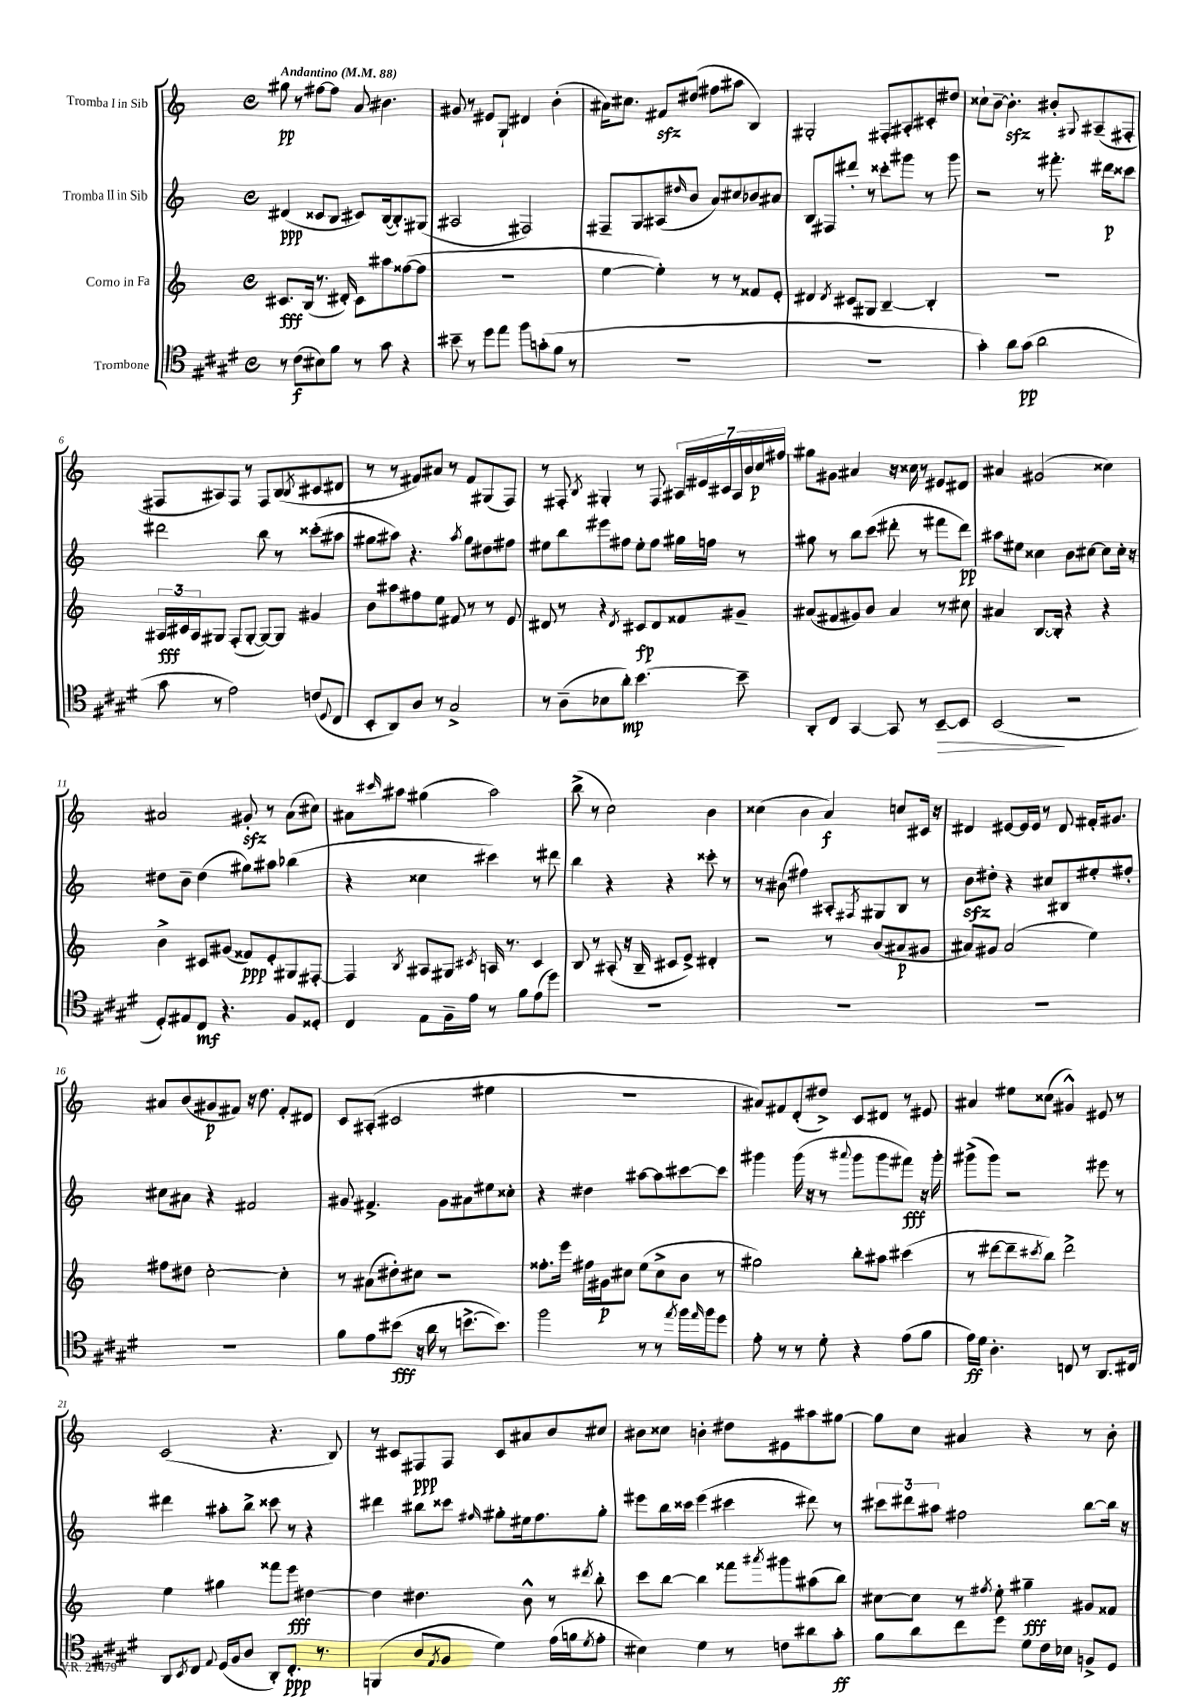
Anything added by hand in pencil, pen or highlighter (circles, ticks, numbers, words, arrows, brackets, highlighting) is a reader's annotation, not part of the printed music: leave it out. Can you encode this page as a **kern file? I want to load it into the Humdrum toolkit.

**kern	**kern	**kern	**kern
*staff4	*staff3	*staff2	*staff1
*clefC4	*clefG2	*clefG2	*clefG2
*k[f#c#g#d#]	*k[]	*k[]	*k[]
*M4/4	*M4/4	*M4/4	*M4/4
*met(c)	*met(c)	*met(c)	*met(c)
*MM88	*MM88	*MM88	*MM88
8r	8.c#	(4d#	8gg#
(8c#	.	.	8r
.	(16B	.	.
8B#)	8.r	8c##	[8ff#
8f#	.	8B	8ff#]
.	16d#')	.	.
8r	8c#	8c#)	8a
8g#	8aa#	([16B	4.b#
.	.	8.B'])	.
4r	([8ff##	.	.
.	8ff##]	(8G#	.
=	=	=	=
8b#~	1r	2A#	8g#
8r	.	.	8r
8dd#	.	.	8e#
8ee	.	.	8G`
8ff#	.	2F#)	4d#
(8g'	.	.	.
8f#	.	.	(4b'
8r	.	.	.
=	=	=	=
1r	[4ee	8F#~	16a#)
.	.	.	8.cc#
.	.	8G	.
.	4ee'])	(8A#	8f#
.	.	16qqdd#	.
.	.	8b	(8dd#
.	8r	8a)	8ff#
.	8r	8cc#	8aa#
.	8f##	8b-	4B)
.	8e'	8a#	.
=	=	=	=
1r	4d#	8B	2G#'
.	.	8F#	.
.	8qd#	.	.
.	8c#	8ddd#'	.
.	8G#	8r	.
.	[4B~	8ccc##'	8F#'
.	.	8ggg#	8A#'
.	4B']	8r	8c#'
.	.	8ggg#	8dd#
=	=	=	=
4g#')	1r	2r	8cc##`
.	.	.	[8b~
8a	.	.	4.b']
(8g#	.	.	.
2a	.	8r	.
.	.	8.fff#'	8b#'
.	.	.	8qqG#
.	.	.	(8A#~
.	.	16ddd#	.
.	.	8ccc##	8F#'
=	=	=	=
8g#	24A#	2ddd#	8F#
.	24c#	.	.
.	24A#	.	.
8r	8G#	.	8A#)
2e)	(8F'	.	8F#
.	[8G#'	.	8r
.	8G#_)	8bb	8F#
.	8G#]	8r	(8B
.	.	.	8qB
(8c	4g#	(8ccc##'	8c#
8qqD#	.	.	.
8C#	.	8aa#	8d#
=	=	=	=
8BB'	8b	8gg#	8r
8AA)	8aa#	8aa#)	8r
8A	8ff#	4.r	8f#)
8r	8ee	.	8a#
2G#^	8f#	.	8r
.	.	8qaa#	.
.	8r	8gg#	8f#
.	8r	8dd#	(8G#
.	8e	8ff#	8F)
=	=	=	=
8r	8d#	8ee#	8r
(8A~	8r	8bb	8F#'
.	.	.	8qB
8B-	4r	8eee#	4G#'
8a')	.	8ff#	.
.	8qd#	.	.
[4.b	8c#	8ee#'	8r
.	8d#	8ff#	8F#
.	8f##	16gg#	28A#
.	.	.	28e#
.	.	16ff	.
.	.	.	28c#
.	.	.	28A#
8b~]	8g#~	8r	.
.	.	.	28b
.	.	.	28cc
.	.	.	28ff#
=	=	=	=
8AA'	(8a#	8gg#	8gg#
8C#	8f#	8r	8g#
[4GG#	8g#)	8bb	4a#
.	8b	(8ccc	.
8GG#]	4a#	8ddd#'	16r
.	.	.	16cc##
8r	.	8r	8r
[8BB~	8r	8fff#	8e#
8BB]	8cc#	8ddd#)	8d#
=	=	=	=
(2BB	4a#	8aa#	4a#
.	.	8ee#	.
.	[8.B	4cc##	(2g#
.	16B']	.	.
2r	4r	8b	.
.	.	[8cc#	.
.	4r	8cc#]	4cc##)
.	.	16cc#'	.
.	.	16r	.
=	=	=	=
8D#')	4b^	8dd#	2a#
8E#	.	8b~	.
8C#	8c#	(4dd#	.
4.r	(8g#	.	.
.	8f##)	8gg#)	8g#'
.	8e'	8aa#	8r
8F#	8G#	(4bb-	(8a#
8D##'	[8F#'	.	8cc#)
=	=	=	=
4C#	4F#]	4r	8a#
.	.	.	16qqccc#
.	.	.	8aa#
.	8qB	.	.
8E	8A#	4cc##	(4gg#
16F#~	8G#	.	.
16e	.	.	.
.	8qc#	.	.
8r	16A	4ccc#)	2aa#)
.	8.r	.	.
8f#	.	.	.
(8e	4c#	8r	.
8dd#)	.	8ddd#	.
=	=	=	=
1r	8B	4bb	(8bb^
.	8r	.	8r
.	(8A#'	4r	2cc)
.	16r	.	.
.	16B~	.	.
.	8c#	4r	.
.	8e^)	.	.
.	4d#'	8ccc##'	4b
.	.	8r	.
=	=	=	=
1r	2r	8r	(4cc##
.	.	(8b#	.
.	.	4ff#)	4b
.	8r	8A#'	4a)
.	.	8qF#	.
.	(8b	8G#	.
.	8a#	8B	8cc
.	8g#	8r	16c#
.	.	.	16r
=	=	=	=
1r	8a#)	8b	4d#
.	8g#	8dd#'	.
.	(2a#	4r	[8e#
.	.	.	16e#]
.	.	.	16e#
.	.	8cc#	8r
.	.	8B#	8d#
.	4ee)	8ee#'	16f#'
.	.	.	8.g#
.	.	8ff#'	.
=	=	=	=
1r	8ff#	8cc#	8a#
.	8dd#	8a#	(8b
.	[2cc'	4r	8g#
.	.	.	8f#)
.	.	2f#	16r
.	.	.	8.dd
.	4cc']	.	8f#'
.	.	.	8d#
=	=	=	=
8f#	8r	8g#	8c
8e	(8a#	4.f#^	(8A#'
(8b#	8dd#')	.	2c#
16r	8cc#	.	.
16a	.	.	.
8r	2r	8g#	.
[8.b^	.	8a#	.
.	.	8ee#	4ee#
8.b])	.	.	.
.	.	8cc##'	.
=	=	=	=
2ff#	8.ff##'	4r	1r
.	16eee	.	.
.	16ff#	4dd#	.
.	16g#	.	.
.	8cc#	.	.
8r	(8ee	[8aa#	.
8r	8cc#^	8aa#]	.
8qee	.	.	.
16ff#	8b	[8ccc#	.
16qqee	.	.	.
16ff#	.	.	.
8dd#	8r	8ccc#]	.
=	=	=	=
8e'	2gg#)	4ggg#	8a#)
8r	.	.	8f#
8r	.	(16ggg#	(8d'
.	.	16r	.
8d#'	.	8r	8dd#^)
.	.	8qqaaa#	.
4r	8bb'	8ggg#	8c
.	8aa#	8ggg#	8d#
(8e	(4ccc#	8fff#)	8r
8f#	.	16r	8e#
.	.	16ggg#'	.
=	=	=	=
16e)	8r	(8ggg#^	4a#
16d#	.	.	.
4.A'	[8ddd#	8ggg#)	.
.	8ddd#~]	2r	8ee#
.	8qccc#	.	.
.	8bb)	.	(8cc##
8C	2ddd#^	.	4g#^^)
8r	.	.	.
8.AA	.	8eee#	8e#
.	.	8r	8r
16C#	.	.	.
=	=	=	=
8AA	4ee	4ddd#	(2c
8qBB	.	.	.
8C#	.	.	.
8qqE	.	.	.
(16D#	4gg#	8aa#'	.
16F#	.	.	.
8A	.	8bb^	.
8AA')	8fff##	8ccc##	4.r
8.C#'	8eee	8r	.
.	[4dd#	4r	.
8.r	.	.	.
.	.	.	8B)
=	=	=	=
(4FF	4dd#]	4ddd#	8r
.	.	.	8c#
8A	4.dd#	8bb#	8F#
8qE	.	.	.
8F#	.	8ccc##	8F#
.	.	16qqff#	.
4d#)	.	8gg#'	8c#
.	8b^^	16ee#	8a#
.	.	8.ff#	.
(16e	8r	.	8b
16f	.	.	.
8qd#	8qddd#	.	.
8e'	8bb'	8gg#'	8cc#
=	=	=	=
4B#)	8ccc	8eee#	8b#
.	[8bb	16bb	8cc##
.	.	16ccc##	.
4d#	4bb]	(4eee#	4b'
8r	8fff##	4ccc#	8dd#
.	8qaaa#	.	.
8c	8ggg#	.	8e#
8a#	(8aa#	8ddd#)	8aa#
8g#'	8bb)	8r	[8gg#
=	=	=	=
8f#	[8cc#	12ccc#	8gg#]
.	.	12ddd#	.
8a	8cc#]	.	8cc
.	.	12aa#	.
8cc#	8r	2ff#	4a#
.	8qff#	.	.
8dd#	8ee'	.	.
8d#	4gg#~	.	4r
16c#	.	.	.
16B-	.	.	.
8F^	8g#	[8bb	8r
8D#	8f##	16bb]	8b'
.	.	16r	.
==	==	==	==
*-	*-	*-	*-
